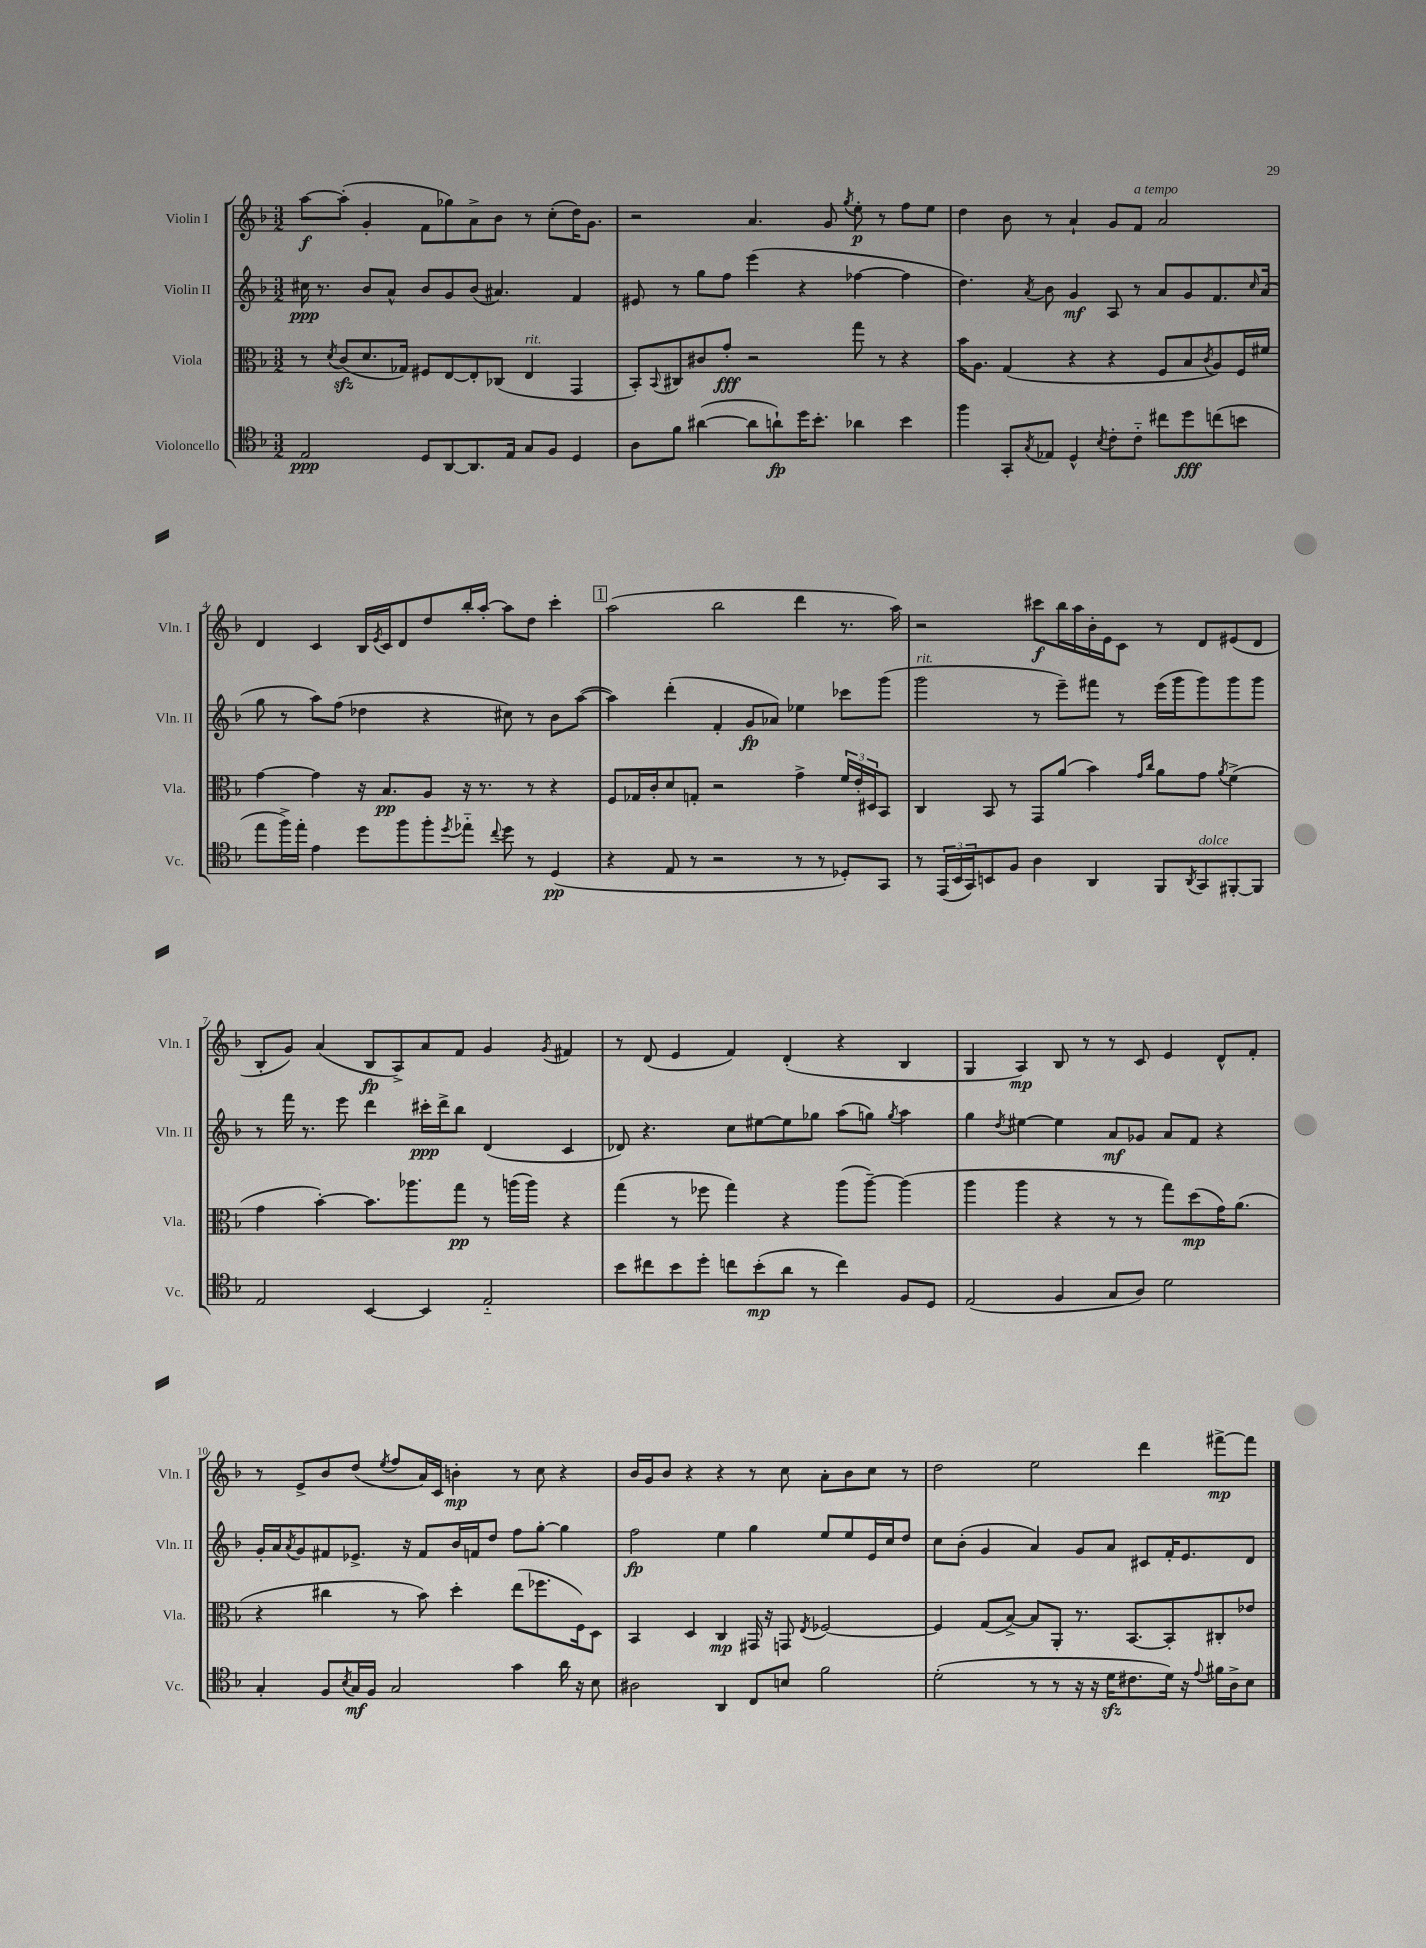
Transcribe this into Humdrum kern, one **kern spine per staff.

**kern	**dynam	**kern	**dynam	**kern	**dynam	**kern	**dynam
*part4	*part4	*part3	*part3	*part2	*part2	*part1	*part1
*staff4	*staff4	*staff3	*staff3	*staff2	*staff2	*staff1	*staff1
*I"Violoncello	*	*I"Viola	*	*I"Violin II	*	*I"Violin I	*
*I'Vc.	*	*I'Vla.	*	*I'Vln. II	*	*I'Vln. I	*
*clefC4	*	*clefC3	*	*clefG2	*	*clefG2	*
*k[b-]	*	*k[b-]	*	*k[b-]	*	*k[b-]	*
*M3/2	*	*M3/2	*	*M3/2	*	*M3/2	*
=1	=1	=1	=1	=1	=1	=1	=1
2E/	ppp	8r	.	16cc#X\	ppp	[8aa\L	f
.	.	.	.	8.r	.	.	.
.	.	8qd/	.	.	.	.	.
.	.	(8czz/L	.	.	.	(8aa'\J]	.
.	.	8.d/	.	8b-/L	.	4g'/	.
.	.	.	.	8a^^/J	.	.	.
.	.	16G-X/Jk)	.	.	.	.	.
8D/L	.	8F#X/L	.	8b-/L	.	8f\L	.
[8AA/	.	[8E/	.	8g/	.	8gg-X\)	.
8.AA/]	.	8E'/]	.	(8b-/J	.	8a^\	.
.	.	(8C-X/J	.	4.a#X/)	.	8b-\J	.
16E/Jk	.	.	.	.	.	.	.
!	!	!LO:TX:a:i:t=rit.	!	!	!	!	!
8G/L	.	4E/	.	.	.	8r	.
8F/J	.	.	.	.	.	(8cc'\L	.
4D/	.	4GG/	.	4f/	.	16dd\K)	.
.	.	.	.	.	.	8.g\J	.
=2	=2	=2	=2	=2	=2	=2	=2
8A\L	.	8BB-'/L)	.	8e#X/	.	2r	.
.	.	8qqBB-/	.	.	.	.	.
8f\J	.	8C#X/	.	8r	.	.	.
([4a#X\	.	8c#X/	.	8gg\L	.	.	.
.	.	8g'/J	fff	8ff\J	.	.	.
8a#\L]	.	2r	.	(4eee\	.	4.a/	.
8an`\)	fp	.	.	.	.	.	.
16dd\K	.	.	.	4r	.	.	.
8.b-'\J	.	.	.	.	.	.	.
.	.	.	.	.	.	8g/	.
.	.	.	.	.	.	8qgg/	.
4a-X\	.	8gg\	.	[4ff-X\	.	8ee'\	p
.	.	8r	.	.	.	8r	.
4b-\	.	4r	.	4ff-\]	.	8ff\L	.
.	.	.	.	.	.	8ee\J	.
=3	=3	=3	=3	=3	=3	=3	=3
4ff\	.	16b-\KL	.	4.dd\)	.	4dd\	.
.	.	8.A\J	.	.	.	.	.
8GG'/L	.	(4G/	.	.	.	8b-\	.
8qG/	.	.	.	8qa/	.	.	.
8E-X/J	.	.	.	8b-\	.	8r	.
4D^^/	.	4r	.	4g/	mf	4a`/	.
8qB-/	.	.	.	.	.	.	.
8c'\L	.	4r	.	8A/	.	8g/L	.
!	!	!	!	!	!	!LO:TX:a:i:t=a tempo	!
8c\J	.	.	.	8r	.	8f/J	.
8cc#X\L	.	8F/L	.	8a/L	.	2a/	.
8dd\	fff	8B-/	.	8g/	.	.	.
.	.	8qc/	.	.	.	.	.
(8ccn\	.	8A/)	.	8.f/	.	.	.
8bn\J	.	16F/L	.	.	.	.	.
.	.	.	.	16qqcc/	.	.	.
.	.	16f#X/JJ	.	(16a/Jk	.	.	.
!!LO:LB:g=z
=4	=4	=4	=4	=4	=4	=4	=4
8ee\L	.	[4g\	.	8gg\	.	4d/	.
16ff^\L)	.	.	.	8r	.	.	.
16ee'\JJ	.	.	.	.	.	.	.
4e\	.	4g\]	.	8aa\L)	.	4c/	.
.	.	.	.	(8ff\J	.	.	.
8dd\L	.	16r	.	4dd-X\	.	16B-/LL	.
.	.	.	.	.	.	8qe/	.
.	.	8.B-/L	pp	.	.	16c/J	.
8ff\	.	.	.	.	.	8d/	.
8ff'\	.	8A/J	.	4r	.	8dd/	.
8qdd/	.	.	.	.	.	.	.
8ee-X\J	.	16r	.	.	.	16bb-'/L	.
.	.	8.r	.	.	.	[16aa'/JJ	.
8qqcc/	.	.	.	.	.	.	.
8dd\	.	.	.	8cc#X\)	.	8aa\L]	.
8r	.	8r	.	8r	.	8dd\J	.
(4D/	pp	4r	.	8b-\L	.	4ccc'\	.
.	.	.	.	([8aa\J	.	.	.
!!LO:REH:place=s1:t=1
=5	=5	=5	=5	=5	=5	=5	=5
4r	.	8F/L	.	4aa\])	.	(2aa\	.
.	.	16G-X/L	.	.	.	.	.
.	.	16c'/J	.	.	.	.	.
8E/	.	8d/	.	(4ddd'\	.	.	.
8r	.	8Gn'/J	.	.	.	.	.
2r	.	2r	.	4f'/	.	2bb-\	.
.	.	.	.	8g/L	fp	.	.
.	.	.	.	8a-X/J)	.	.	.
8r	.	4g^\	.	4ee-X\	.	4ddd\	.
8r	.	.	.	.	.	.	.
8D-X'/L)	.	24f/LL	.	8ccc-X\L	.	8.r	.
.	.	24e'/	.	.	.	.	.
.	.	24D#X/J	.	.	.	.	.
8GG/J	.	8BB-/J	.	(8ggg\J	.	.	.
.	.	.	.	.	.	16aa\)	.
=6	=6	=6	=6	=6	=6	=6	=6
!	!	!	!	!LO:TX:a:i:t=rit.	!	!	!
8r	.	4C/	.	2ggg\	.	2r	.
(24EE/LL	.	.	.	.	.	.	.
24BB-/	.	.	.	.	.	.	.
24GG/J)	.	.	.	.	.	.	.
8BBn/	.	8BB-/	.	.	.	.	.
8F/J	.	8r	.	.	.	.	.
4A\	.	8GG/L	.	8r	.	8ccc#X\L	f
.	.	(8a/J	.	8eee~\L)	.	16bb-\L	.
.	.	.	.	.	.	16aa\	.
4AA/	.	4b-\)	.	8fff#X\J	.	16b-'\	.
.	.	.	.	.	.	16e\J	.
.	.	.	.	8r	.	8c\J	.
.	.	16qqg/LL	.	.	.	.	.
.	.	16qqcc/JJ	.	.	.	.	.
8FF/L	.	8a\L	.	(16eee\LL	.	8r	.
.	.	.	.	16ggg\J	.	.	.
8qAA/	.	.	.	.	.	.	.
!LO:TX:a:i:t=dolce	!	!	!	!	!	!	!
8GG/	.	8g\J	.	8ggg\)	.	8d/L	.
.	.	8qa/	.	.	.	.	.
[8FF#X'/	.	(4f^\	.	8ggg\	.	(8e#X/	.
8FF#/J]	.	.	.	8ggg\J	.	8d/J	.
!!LO:LB:g=z
=7	=7	=7	=7	=7	=7	=7	=7
2E/	.	4g\	.	8r	.	8B-'/L	.
.	.	.	.	16fff\	.	8g/J)	.
.	.	.	.	8.r	.	.	.
.	.	[4b-'\)	.	.	.	(4a/	.
.	.	.	.	8eee\	.	.	.
[4BB-/	.	8.b-\L]	.	4ddd\	.	8B-/L	fp
.	.	.	.	.	.	8A^/)	.
.	.	8.aa-X\	.	.	.	.	.
4BB-/]	.	.	.	16ccc#X'\LL	ppp	8a/	.
.	.	.	.	16ddd^\J	.	.	.
.	.	8gg\J	pp	8bb-\J	.	8f/J	.
2E/	.	8r	.	(4d/	.	4g/	.
.	.	(16aan\LL	.	.	.	.	.
.	.	16aa\JJ)	.	.	.	.	.
.	.	.	.	.	.	8qg/	.
.	.	4r	.	4c/	.	4f#X/	.
=8	=8	=8	=8	=8	=8	=8	=8
8b-\L	.	(4gg\	.	8d-X/)	.	8r	.
8cc#X\	.	.	.	4.r	.	(8d/	.
8b-\	.	8r	.	.	.	4e/	.
8dd'\J	.	8ff-X\	.	.	.	.	.
8ccn\L	.	4gg\)	.	8cc\L	.	4f/)	.
(8b-'\	mp	.	.	[8ee#X\	.	.	.
8a\J	.	4r	.	8ee#\]	.	(4d'/	.
8r	.	.	.	8gg-X\J	.	.	.
4cc\)	.	(8aa\L	.	(8aa\L	.	4r	.
.	.	[8aa~\J)	.	8ggn\J)	.	.	.
.	.	.	.	8qgg/	.	.	.
8F/L	.	(4aa\]	.	4aa\	.	4B-/	.
8D/J	.	.	.	.	.	.	.
=9	=9	=9	=9	=9	=9	=9	=9
(2E/	.	4aa\	.	4gg\	.	4G/	.
.	.	.	.	8qdd/	.	.	.
.	.	4aa\	.	[4ee#X\	.	4A/)	mp
4F/	.	4r	.	4ee#\]	.	8B-/	.
.	.	.	.	.	.	8r	.
8G/L	.	8r	.	8a/L	mf	8r	.
8A/J)	.	8r	.	8g-X/J	.	8c/	.
2d\	.	8gg\L)	.	8a/L	.	4e/	.
.	.	(8dd\	mp	8f/J	.	.	.
.	.	16g\K)	.	4r	.	8d^^/L	.
.	.	(8.a\J	.	.	.	.	.
.	.	.	.	.	.	8f'/J	.
!!LO:LB:g=z
=10	=10	=10	=10	=10	=10	=10	=10
4G'/	.	4r	.	16g'/LL	.	8r	.
.	.	.	.	16a/J	.	.	.
.	.	.	.	8qa/	.	.	.
.	.	.	.	8g/	.	8e^/L	.
8F/L	.	4cc#X\	.	8f#X/	.	8b-/	.
8qB-/	.	.	.	.	.	.	.
16G/L	mf	.	.	8.e-X^/J	.	(8dd/J	.
16F/JJ	.	.	.	.	.	.	.
.	.	.	.	.	.	8qee/	.
2G/	.	8r	.	.	.	8ff/L	.
.	.	.	.	16r	.	.	.
.	.	8b-\)	.	8f#/L	.	16a/L)	.
.	.	.	.	.	.	16c/JJ	.
.	.	4dd'\	.	16b-/L	.	4bn'\	mp
.	.	.	.	16fn/J	.	.	.
.	.	.	.	8dd/J	.	.	.
4g\	.	(8ee\L	.	8ff\L	.	8r	.
.	.	8.ff-X\	.	[8gg'\J	.	8cc\	.
16a\	.	.	.	4gg\]	.	4r	.
16r	.	16F\k)	.	.	.	.	.
8B-\	.	8D\J	.	.	.	.	.
=11	=11	=11	=11	=11	=11	=11	=11
2A#X\	.	4BB-/	.	2ff\	fp	16b-/LL	.
.	.	.	.	.	.	16g/J	.
.	.	.	.	.	.	8b-/J	.
.	.	4D/	.	.	.	4r	.
4AA/	.	4C/	mp	4ee\	.	4r	.
8C/L	.	16GG#X/	.	4gg\	.	8r	.
.	.	16r	.	.	.	.	.
8Bn/J	.	8GGn/	.	.	.	8cc\	.
.	.	8qE/	.	.	.	.	.
2f\	.	[2F-X/	.	8ee/L	.	8a'\L	.
.	.	.	.	8ee/	.	8b-\	.
.	.	.	.	16e/L	.	8cc\J	.
.	.	.	.	16cc/J	.	.	.
.	.	.	.	8dd/J	.	8r	.
=12	=12	=12	=12	=12	=12	=12	=12
(2d'\	.	4F-/]	.	8cc\L	.	2dd\	.
.	.	.	.	(8b-'\J	.	.	.
.	.	(8G/L	.	4g/	.	.	.
.	.	[8B-^/J)	.	.	.	.	.
8r	.	8B-/L]	.	4a/)	.	2ee\	.
8r	.	8AA'/J	.	.	.	.	.
16r	.	8.r	.	8g/L	.	.	.
16r	.	.	.	.	.	.	.
16dzz\KL	.	.	.	8a/J	.	.	.
8.c#X\	.	[8.BB-/L	.	.	.	.	.
.	.	.	.	8c#X/L	.	4ddd\	.
16d\Jk)	.	8BB-'/]	.	16f'/K	.	.	.
16r	.	.	.	8.e/	.	.	.
8qqe/	.	.	.	.	.	.	.
16f#X\LL	.	8C#X'/	.	.	.	[8fff#X^\L	mp
16A^\J	.	.	.	.	.	.	.
8B-\J	.	8e-X/J	.	8d/J	.	8fff#\J]	.
==	==	==	==	==	==	==	==
*-	*-	*-	*-	*-	*-	*-	*-
